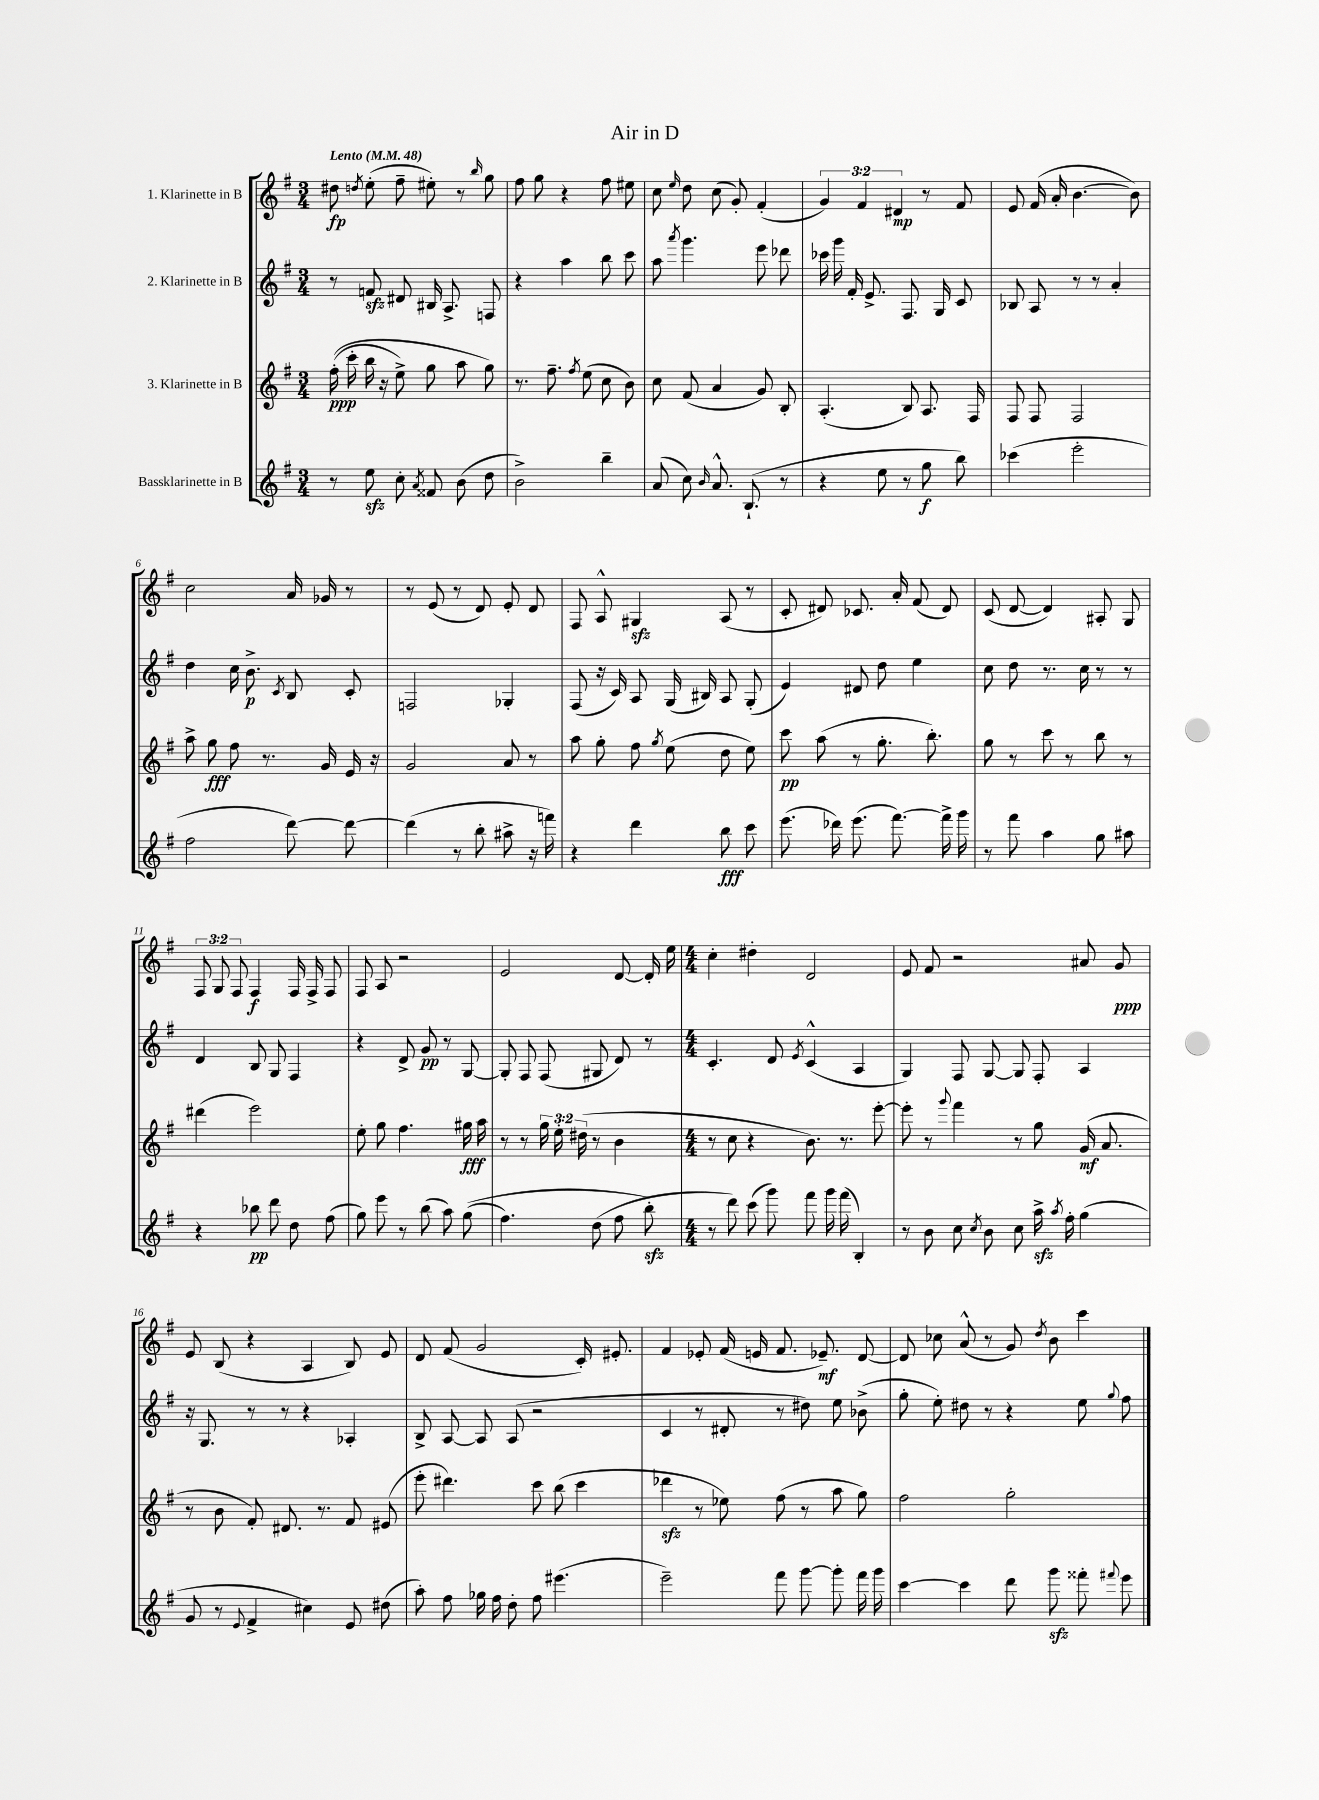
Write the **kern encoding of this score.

**kern	**dynam	**kern	**dynam	**kern	**dynam	**kern	**dynam
*part4	*part4	*part3	*part3	*part2	*part2	*part1	*part1
*staff4	*staff4	*staff3	*staff3	*staff2	*staff2	*staff1	*staff1
*I"Bassklarinette in B	*	*I"3. Klarinette in B	*	*I"2. Klarinette in B	*	*I"1. Klarinette in B	*
*clefG2	*	*clefG2	*	*clefG2	*	*clefG2	*
*k[f#]	*	*k[f#]	*	*k[f#]	*	*k[f#]	*
*M3/4	*	*M3/4	*	*M3/4	*	*M3/4	*
*MM48	*	*MM48	*	*MM48	*	*MM48	*
=1	=1	=1	=1	=1	=1	=1	=1
!	!	!	!	!	!	!LO:TX:a:B:t=Lento	!
8r	.	((16ff#'\	ppp	8r	.	8dd#X\	fp
.	.	16ccc'\	.	.	.	.	.
.	.	.	.	.	.	8qddn/	.
8eezz\	.	16bb\	.	8fnzz/	.	(8ee'\	.
.	.	16r	.	.	.	.	.
8cc'\	.	8ee^\)	.	8d#X/	.	8ff#~\	.
8qa/	.	.	.	.	.	.	.
8f##X/	.	8gg\	.	16B#X/	.	8ee#X'\)	.
.	.	.	.	8.A^/	.	.	.
(8b\	.	8aa\	.	.	.	8r	.
.	.	.	.	.	.	16qqbb/	.
8dd\	.	8gg\)	.	8Fn/	.	8gg\	.
=2	=2	=2	=2	=2	=2	=2	=2
2b^\)	.	8.r	.	4r	.	8ff#\	.
.	.	.	.	.	.	8gg\	.
.	.	8.ff#~\	.	.	.	.	.
.	.	.	.	4aa\	.	4r	.
.	.	8qff#/	.	.	.	.	.
.	.	(8ee\	.	.	.	.	.
4bb~\	.	8cc\	.	8bb\	.	8ff#\	.
.	.	8b\)	.	8ccc\	.	8ee#X\	.
=3	=3	=3	=3	=3	=3	=3	=3
(8a/	.	8cc\	.	8aa\	.	8cc\	.
.	.	.	.	8qaaa/	.	16qqee/	.
8cc\)	.	(8f#/	.	4.ggg\	.	8dd\	.
16qqb/	.	.	.	.	.	.	.
8.a^^/	.	4a/	.	.	.	(8cc\	.
.	.	.	.	.	.	8g'/)	.
(8.B`/	.	.	.	.	.	.	.
.	.	8g/)	.	8eee\	.	(4f#'/	.
8r	.	8B'/	.	8ddd-X\	.	.	.
=4	=4	=4	=4	=4	=4	=4	=4
4r	.	(4.A'/	.	16ccc-X\	.	6g/)	.
.	.	.	.	16ggg\	.	.	.
.	.	.	.	16f#'/	.	.	.
.	.	.	.	.	.	6f#/	.
.	.	.	.	8.e^/	.	.	.
8ee\	.	.	.	.	.	.	.
.	.	.	.	.	.	6d#X/	mp
8r	.	8B/)	.	8.F#/	.	.	.
8gg\	f	8.A/	.	.	.	8r	.
.	.	.	.	16G/	.	.	.
8bb\)	.	.	.	8c/	.	8f#/	.
.	.	16F#/	.	.	.	.	.
=5	=5	=5	=5	=5	=5	=5	=5
(4ccc-X\	.	8F#/	.	8B-X/	.	8e/	.
.	.	8F#/	.	8A/	.	(16f#/	.
.	.	.	.	.	.	16a'/	.
2eee'\	.	2F#/	.	8r	.	[4.b\	.
.	.	.	.	8r	.	.	.
.	.	.	.	4a'/	.	.	.
.	.	.	.	.	.	8b\])	.
!!LO:LB:g=z
=6	=6	=6	=6	=6	=6	=6	=6
2ff#\	.	8aa^\	.	4dd\	.	2cc\	.
.	.	8gg\	fff	.	.	.	.
.	.	8ff#\	.	16cc\	.	.	.
.	.	.	.	8.b^\	p	.	.
.	.	8.r	.	.	.	.	.
.	.	.	.	8qc/	.	.	.
[8ddd\)	.	.	.	8B/	.	16a/	.
.	.	16g/	.	.	.	16g-X/	.
8ddd\_	.	16e/	.	8c'/	.	8r	.
.	.	16r	.	.	.	.	.
=7	=7	=7	=7	=7	=7	=7	=7
(4ddd\]	.	2g/	.	2Fn/	.	8r	.
.	.	.	.	.	.	(8e/	.
8r	.	.	.	.	.	8r	.
8bb'\	.	.	.	.	.	8d/)	.
8aa#X^\	.	8a/	.	4G-X'/	.	8e'/	.
16r	.	8r	.	.	.	8d/	.
16fffn\)	.	.	.	.	.	.	.
=8	=8	=8	=8	=8	=8	=8	=8
4r	.	8aa\	.	(8F#/	.	8F#/	.
.	.	8gg'\	.	16r	.	8A^^/	.
.	.	.	.	16c/)	.	.	.
4ddd\	.	8ff#\	.	8A/	.	4G#Xzz/	.
.	.	8qgg/	.	.	.	.	.
.	.	(8ee\	.	(16G/	.	.	.
.	.	.	.	16B#X/)	.	.	.
8bb\	fff	8dd\	.	8A/	.	(8A/	.
8ccc\	.	8ee\)	.	(8G'/	.	8r	.
=9	=9	=9	=9	=9	=9	=9	=9
(8.eee\	.	8ccc\	pp	4e/)	.	8c'/	.
.	.	(8aa\	.	.	.	8d#X/)	.
16ddd-X\)	.	.	.	.	.	.	.
(8.eee\	.	8r	.	8d#X/	.	8.c-X/	.
.	.	8.gg'\	.	8dd\	.	.	.
[8.fff#\)	.	.	.	.	.	16a'/	.
.	.	.	.	4ee\	.	(8f#/	.
.	.	8.bb'\)	.	.	.	.	.
16fff#^\]	.	.	.	.	.	8d#/)	.
16ggg\	.	.	.	.	.	.	.
=10	=10	=10	=10	=10	=10	=10	=10
8r	.	8gg\	.	8cc\	.	(8c/	.
8fff#\	.	8r	.	8dd\	.	[8d/	.
4aa\	.	8ccc\	.	8.r	.	4d/])	.
.	.	8r	.	.	.	.	.
.	.	.	.	16cc\	.	.	.
8gg\	.	8bb\	.	8r	.	8A#X'/	.
8aa#X\	.	8r	.	8r	.	8G/	.
!!LO:LB:g=z
=11	=11	=11	=11	=11	=11	=11	=11
4r	.	(4ddd#X\	.	4d/	.	12F#/	.
.	.	.	.	.	.	12G/	.
.	.	.	.	.	.	12F#/	.
8bb-X\	pp	2eee\)	.	8B/	.	4F#/	f
8ddd\	.	.	.	8G/	.	.	.
8dd\	.	.	.	4F#/	.	16F#/	.
.	.	.	.	.	.	16F#^/	.
(8ff#\	.	.	.	.	.	8F#/	.
=12	=12	=12	=12	=12	=12	=12	=12
8gg\)	.	8ee'\	.	4r	.	8F#/	.
8eee\	.	8gg\	.	.	.	8A/	.
8r	.	4.ff#\	.	8d^/	.	2r	.
(8bb\	.	.	.	8g/	pp	.	.
8aa\)	.	.	.	8r	.	.	.
((8gg\	.	16gg#X\	fff	[8G/	.	.	.
.	.	16aa\	.	.	.	.	.
=13	=13	=13	=13	=13	=13	=13	=13
4.ff#\)	.	8r	.	8G'/]	.	2e/	.
.	.	8r	.	8F#/	.	.	.
.	.	24gg\	.	(8F#/	.	.	.
.	.	24ee'\	.	.	.	.	.
.	.	(24dd#X\	.	.	.	.	.
(8dd\	.	8r	.	8G#X/	.	.	.
8ff#\	.	4b\	.	8d/)	.	[8d/	.
8bbzz'\)	.	.	.	8r	.	16d'/]	.
.	.	.	.	.	.	16ee\	.
=14	=14	=14	=14	=14	=14	=14	=14
*M4/4	*	*M4/4	*	*M4/4	*	*M4/4	*
8r	.	8r	.	4.c'/	.	4cc'\	.
8ddd\)	.	8cc\	.	.	.	.	.
(8ccc\	.	4r	.	.	.	4dd#X'\	.
8ggg\)	.	.	.	8d/	.	.	.
.	.	.	.	8qe/	.	.	.
8fff#\	.	8.b\)	.	(4c^^/	.	2d/	.
16ggg\	.	.	.	.	.	.	.
(16fff#\	.	8.r	.	.	.	.	.
4B'/)	.	.	.	4A/	.	.	.
.	.	[8eee'\	.	.	.	.	.
=15	=15	=15	=15	=15	=15	=15	=15
8r	.	8eee'\]	.	4G/)	.	8e/	.
8b\	.	8r	.	.	.	8f#/	.
.	.	8qqggg/	.	.	.	.	.
8cc\	.	4fff#\	.	8F#/	.	2r	.
8qcc/	.	.	.	.	.	.	.
8b\	.	.	.	[8G/	.	.	.
8cc\	.	8r	.	8G/]	.	.	.
16aazz^\	.	8gg\	.	8F#'/	.	.	.
8qaa/	.	.	.	.	.	.	.
16ff#'\	.	.	.	.	.	.	.
(4gg\	.	(16g/	mf	4A/	.	8a#X/	.
.	.	8.a/	.	.	.	.	.
.	.	.	.	.	.	8g/	ppp
!!LO:LB:g=z
=16	=16	=16	=16	=16	=16	=16	=16
8g/	.	8r	.	16r	.	8e/	.
.	.	.	.	8.G/	.	.	.
8r	.	8b\	.	.	.	(8B/	.
8qqe/	.	.	.	.	.	.	.
4f#^/	.	8f#'/)	.	8r	.	4r	.
.	.	8.d#X/	.	8r	.	.	.
4cc#X\)	.	.	.	4r	.	4A/	.
.	.	8.r	.	.	.	.	.
8e/	.	8f#/	.	4A-X'/	.	8B/)	.
(8dd#X\	.	(8e#X/	.	.	.	8e/	.
=17	=17	=17	=17	=17	=17	=17	=17
8aa'\)	.	8eee'\	.	8B^/	.	8d/	.
8ff#\	.	4.ddd#X\)	.	[8A/	.	(8f#/	.
16gg-X\	.	.	.	8A/]	.	2g/	.
16ff#\	.	.	.	.	.	.	.
8dd'\	.	.	.	(8A/	.	.	.
8ff#\	.	8ccc\	.	2r	.	.	.
(4.eee#X\	.	(8bb\	.	.	.	.	.
.	.	4ccc\	.	.	.	16c'/)	.
.	.	.	.	.	.	8.e#X'/	.
=18	=18	=18	=18	=18	=18	=18	=18
2eee~\)	.	4ddd-Xzz\	.	4c/	.	4f#/	.
.	.	8r	.	8r	.	8e-X'/	.
.	.	8ee-X\)	.	8d#X'/	.	(16f#/	.
.	.	.	.	.	.	16en/	.
8fff#\	.	(8ff#\	.	8r	.	8.f#/	.
[8ggg\	.	8r	.	8dd#X\)	.	.	.
.	.	.	.	.	.	8.e-X~/)	mf
8ggg'\]	.	8aa\	.	8ee\	.	.	.
16fff#\	.	8gg\)	.	(8b-X^\	.	[8d/	.
16ggg\	.	.	.	.	.	.	.
=19	=19	=19	=19	=19	=19	=19	=19
[4ccc\	.	2ff#\	.	8gg'\	.	8d/]	.
.	.	.	.	8ee'\)	.	8cc-X\	.
4ccc\]	.	.	.	8dd#X\	.	(8a^^/	.
.	.	.	.	8r	.	8r	.
8ddd\	.	2gg'\	.	4r	.	8g/)	.
.	.	.	.	.	.	8qdd/	.
8gggzz\	.	.	.	.	.	8b\	.
8fff##X'\	.	.	.	8ee\	.	4ccc\	.
8qqfff#X/	.	.	.	8qqgg/	.	.	.
8eee\	.	.	.	8ff#\	.	.	.
==	==	==	==	==	==	==	==
*-	*-	*-	*-	*-	*-	*-	*-
